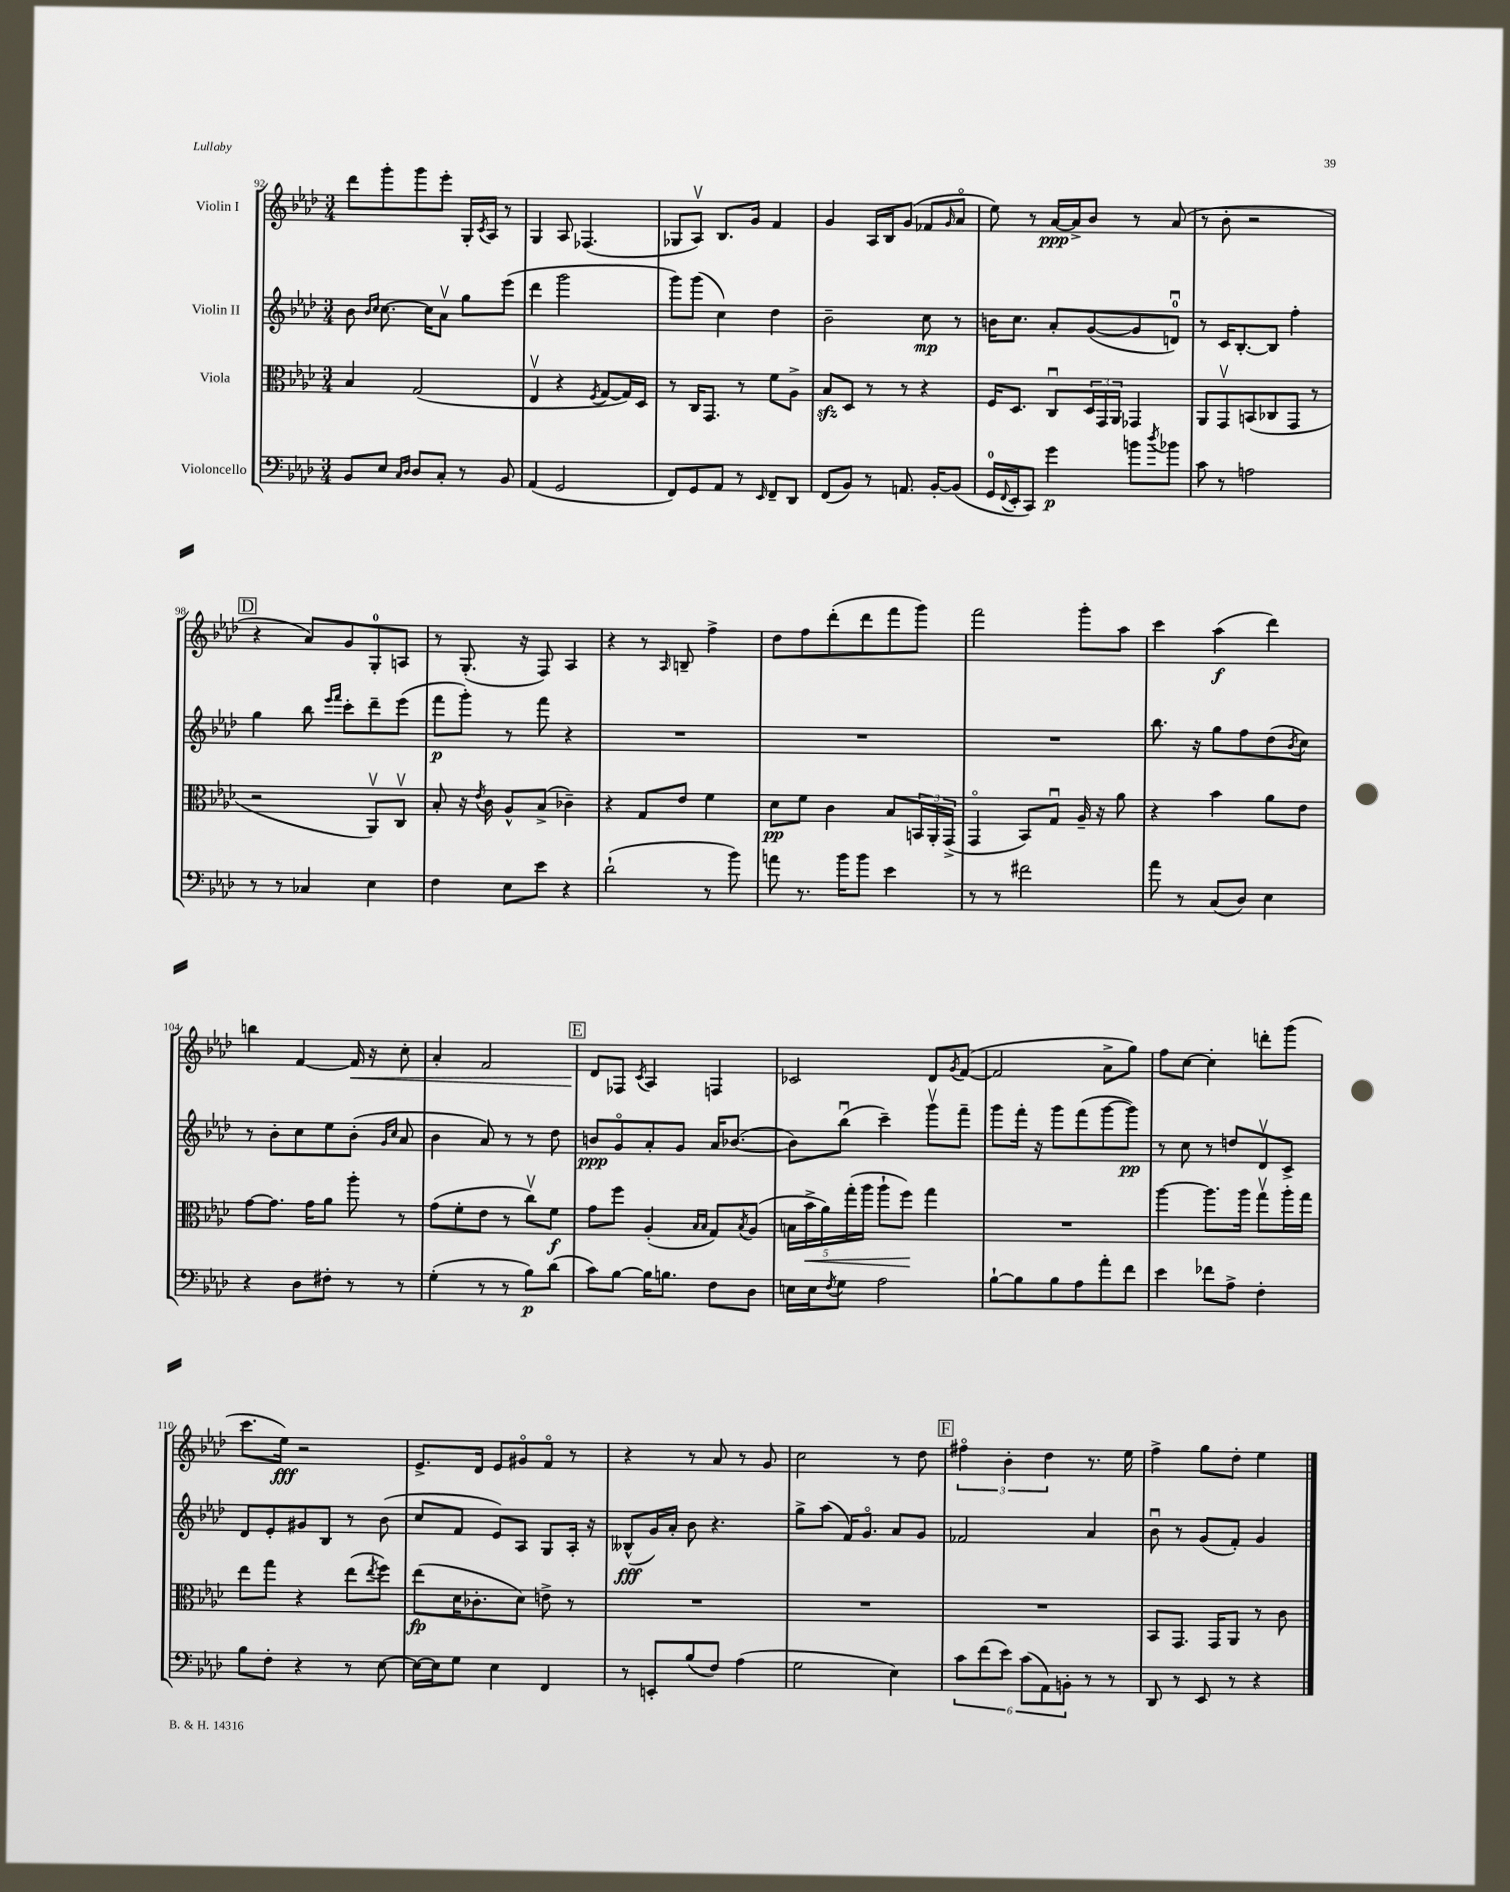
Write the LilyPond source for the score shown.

<<
\new StaffGroup <<
\new Staff = "s0" \with { instrumentName = "Violin I" } {
    \clef treble \key aes \major \numericTimeSignature \time 3/4
    des'''8 g'''8-. g'''8 ees'''8-. g16-. \acciaccatura { c'8 } aes16 r8 |
    g4 aes8 fes4.( |
    ges8 aes8\upbow) bes8. g'16 f'4 |
    g'4 aes16 bes16 g'8( fes'8 \grace { g'16 } aes'8\flageolet |
    ees''8) r8 aes'16~\ppp aes'16-> bes'8 r8 aes'8( |
    r8 bes'8-. r2 |
    \mark \markup { \box "D" } r4 aes'8) g'8 g8-0-. a8 |
    r8 g8.-.( r16 f8) aes4 |
    r4 r8 \grace { aes16 } b8-- f''4-> |
    des''8 f''8 des'''8-.( des'''8 f'''8 g'''8) |
    f'''2 g'''8-. aes''8 |
    c'''4 aes''4\f( des'''4) |
    b''4 f'4~ f'16\< r16 c''8-. |
    aes'4-. f'2 |
    \mark \markup { \box "E" } des'8\! fes8 \acciaccatura { c'8 } aes4 f4 |
    ces'2 des'8 \acciaccatura { g'8 } f'8~( |
    f'2 aes'8-> g''8) |
    f''8 c''8~ c''4-. d'''8-. g'''8( |
    c'''8. ees''16\fff) r2 |
    ees'8.-> des'16 ees'8 gis'8\flageolet f'8\flageolet r8 |
    r4 r8 aes'8 r8 g'8 |
    c''2 r8 des''8 |
    \mark \markup { \box "F" } \tuplet 3/2 { fis''4\flageolet bes'4-. des''4 } r8. ees''16 |
    f''4-> g''8 des''8-. ees''4 \bar "|." |
}
\new Staff = "s1" \with { instrumentName = "Violin II" } {
    \clef treble \key aes \major \numericTimeSignature \time 3/4
    bes'8 \grace { bes'16 c''16 } c''8.~ c''16 aes'8\upbow g''8 ees'''8( |
    des'''4 g'''2 |
    g'''8) g'''8( c''4) des''4 |
    bes'2-- c''8\mp r8 |
    b'16 c''8. aes'8-. g'8~( g'8 d'8-0\downbow) |
    r8 c'16 bes8.~-. bes8 f''4-. |
    \mark \markup { \box "D" } g''4 bes''8 \grace { ees'''16 f'''16 } c'''8-. des'''8-- ees'''8( |
    f'''8\p g'''8-.) r8 f'''8 r4 |
    R2. |
    R2. |
    R2. |
    bes''8. r16 g''8 f''8 des''8( \acciaccatura { bes'8 } c''8) |
    r8 bes'8-. c''8 ees''8 bes'8-.( \grace { g'16 c''16 } aes'8 |
    bes'4 aes'8) r8 r8 des''8 |
    \mark \markup { \box "E" } b'8\ppp g'8\flageolet aes'8-. g'8 aes'16 bes'8.~( |
    bes'8) bes''8\downbow( c'''4--) g'''8\upbow f'''8-- |
    g'''8 f'''16-. r16 g'''8 f'''8( g'''8~ g'''8\pp) |
    r8 c''8 r8 d''8 des'8\upbow c'8-> |
    des'8 ees'8-. gis'8 bes8 r8 bes'8( |
    c''8 f'8 ees'8) aes8 g8 aes16-. r16 |
    beses8-^\fff( g'16) aes'16-. bes'8 r4. |
    g''8-> aes''8( f'16) g'8.\flageolet aes'8 g'8 |
    \mark \markup { \box "F" } fes'2 aes'4 |
    bes'8\downbow r8 g'8( f'8-.) g'4 \bar "|." |
}
\new Staff = "s2" \with { instrumentName = "Viola" } {
    \clef alto \key aes \major \numericTimeSignature \time 3/4
    bes4 g2( |
    ees4\upbow r4 \acciaccatura { f8 } g8~ g16) des16 |
    r8 c16 g,8. r8 f'8 aes8-> |
    bes8\sfz des8 r8 r8 r4 |
    f16 des8. c8\downbow \tuplet 3/2 { des16 g,16 aes,16 } ges,4 |
    aes,8 g,8\upbow b,8( ces8 g,8 r8 |
    \mark \markup { \box "D" } r2 aes,8\upbow) c8\upbow |
    bes8-. r16 \acciaccatura { ees'8 } c'16 aes8-^ bes8->( ces'4--) |
    r4 g8 ees'8 f'4 |
    des'8\pp f'8 c'4 bes8 \tuplet 3/2 { b,16 aes,16-. g,16->( } |
    g,4\flageolet bes,8) g8\downbow aes16-- r16 aes'8 |
    r4 bes'4 aes'8 ees'8 |
    g'8~ g'8. g'16 aes'8 aes''8-. r8 |
    g'8( f'8-. ees'8 r8 c''8\upbow) f'8\f |
    \mark \markup { \box "E" } g'8 f''8 aes4-.( \grace { bes16 bes16 } g8) \acciaccatura { bes8 } aes8( |
    \tuplet 5/4 { b16 bes'16->\< aes'16) g''16-.( aes''16 } aes''8-! f''8\!) g''4 |
    R2. |
    aes''4~ aes''8. aes''16 g''8\upbow aes''16-. g''16 |
    ees''8 g''8 r4 ees''8( \acciaccatura { ees''8 } f''8) |
    ees''8\fp( des'16 ces'8.-. des'8) e'8-> r8 |
    R2. |
    R2. |
    \mark \markup { \box "F" } R2. |
    bes,8 g,8. g,16 aes,8 r8 c'8 \bar "|." |
}
\new Staff = "s3" \with { instrumentName = "Violoncello" } {
    \clef bass \key aes \major \numericTimeSignature \time 3/4
    bes,8 ees8 \grace { c16 des16 } des8 c8-. r8 bes,8 |
    aes,4( g,2 |
    f,8) g,8 aes,8 r8 \grace { ees,16 } f,8-- des,8 |
    f,8( bes,8) r8 a,8. bes,16~-. bes,8( |
    g,16-0 \appoggiatura { f,8 } ees,16-. c,8) g'4\p b'8 \acciaccatura { des''8 } bes'8 |
    c'8 r8 a2 |
    \mark \markup { \box "D" } r8 r8 ces4 ees4 |
    f4 ees8 ees'8 r4 |
    des'2-!( r8 bes'8) |
    a'8 r8. bes'16 bes'8 ees'4 |
    r8 r8 fis'2 |
    aes'8 r8 c8( des8) ees4 |
    r4 des8 fis8-. r8 r8 |
    g4-.( r8 r8 bes8\p) des'8( |
    \mark \markup { \box "E" } c'8) bes8~ bes16 b8. f8 des8 |
    e16 e16 \acciaccatura { f8 } g8 aes2 |
    bes8~-! bes8 bes8 aes8 aes'8-. f'8 |
    ees'4 fes'8 aes8-> f4-. |
    bes8 f8-. r4 r8 ees8~ |
    ees16~ ees16 g8 ees4 f,4 |
    r8 e,8-. bes8( f8) aes4( |
    g2 ees4) |
    \mark \markup { \box "F" } \tuplet 6/4 { c'8 f'8( ees'8) c'8( aes,8) b,8-. } r8 r8 |
    des,8 r8 ees,8 r8 r4 \bar "|." |
}
>>
>>
\layout { \context { \Score currentBarNumber = #92 } }
